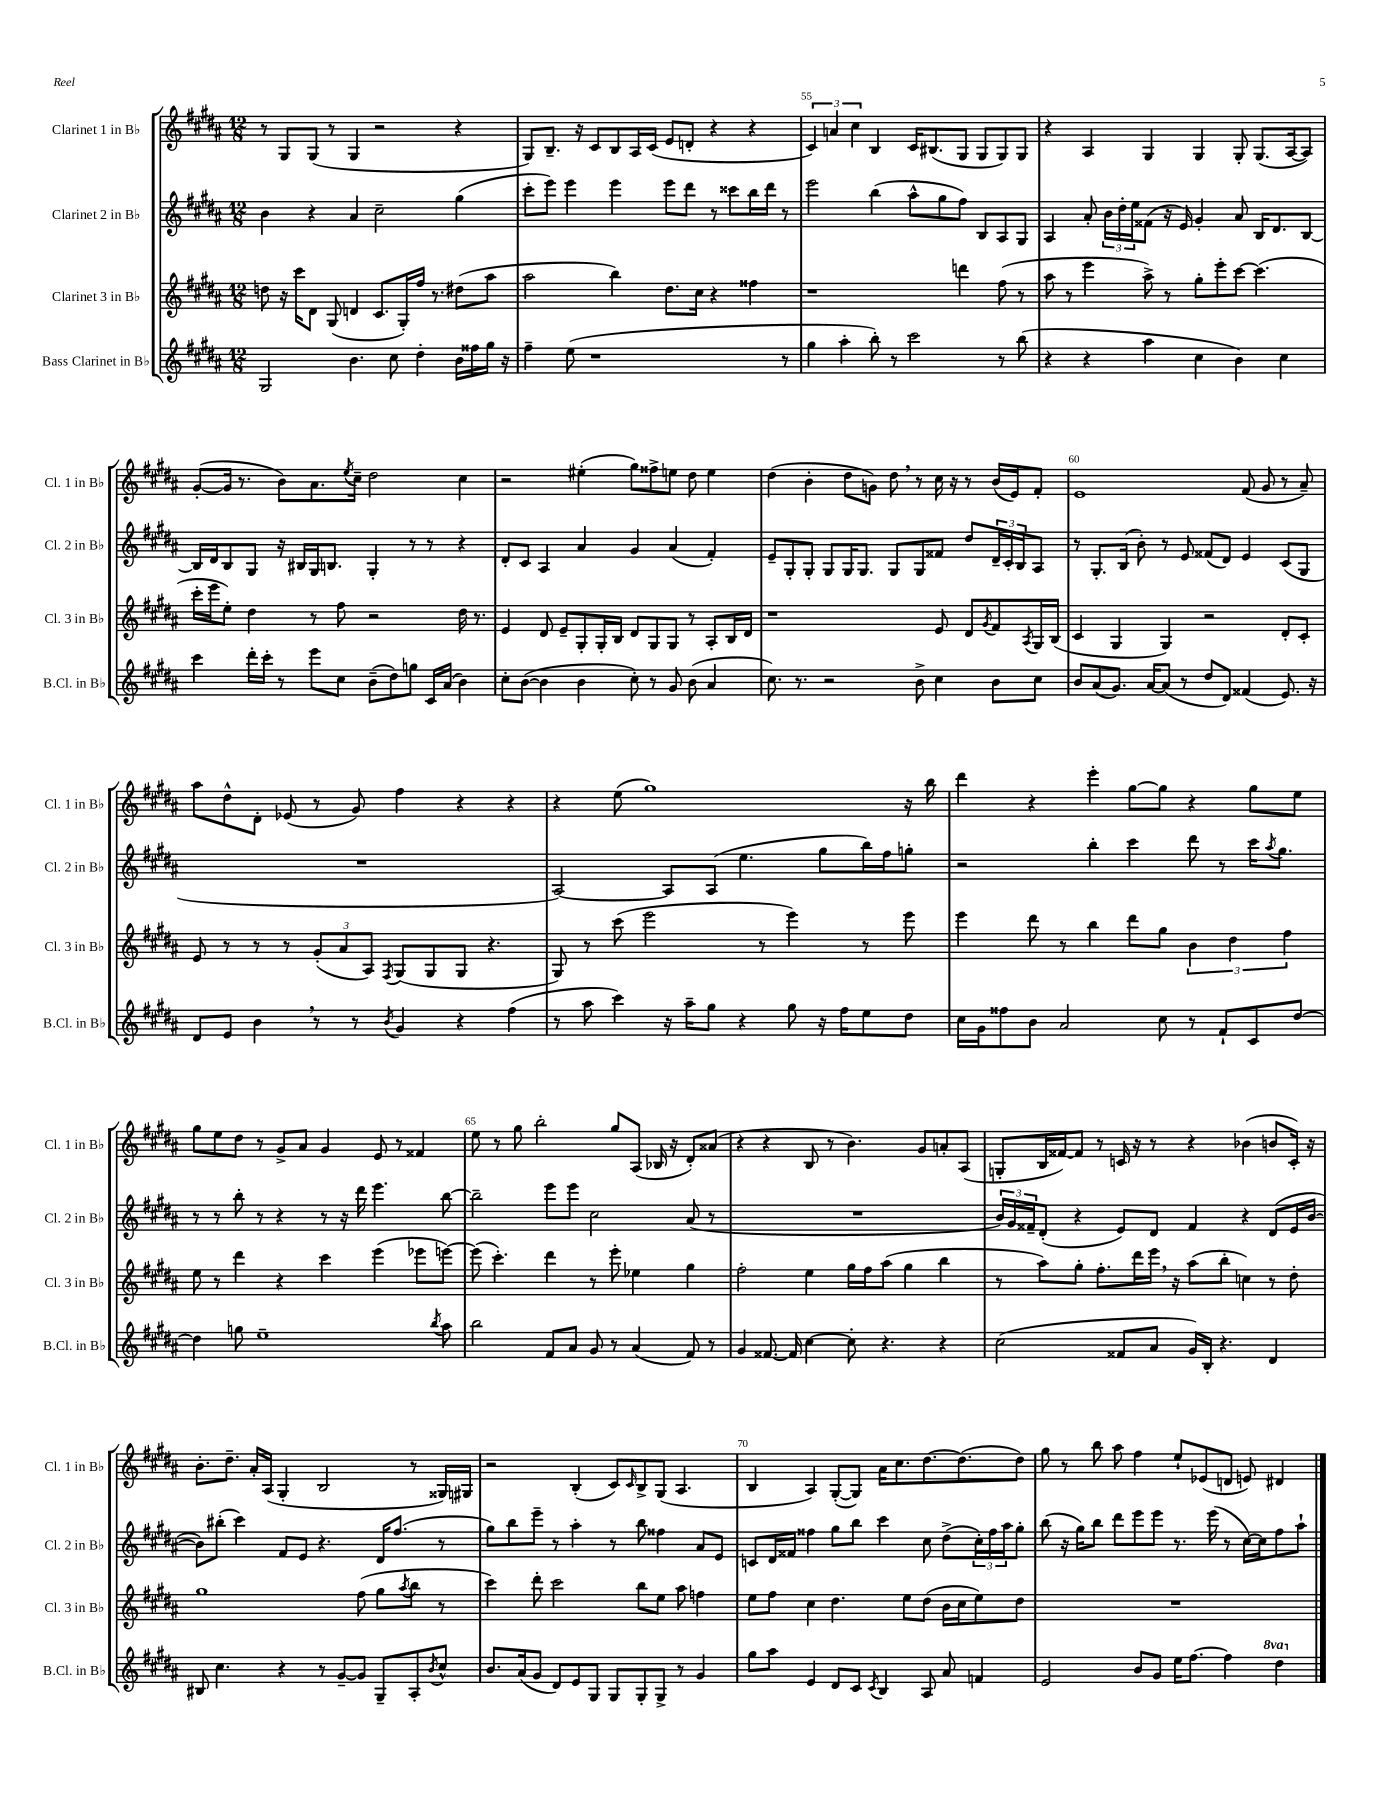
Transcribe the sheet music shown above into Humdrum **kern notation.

**kern	**kern	**kern	**kern
*part4	*part3	*part2	*part1
*staff4	*staff3	*staff2	*staff1
*I"Bass Clarinet in B♭	*I"Clarinet 3 in B♭	*I"Clarinet 2 in B♭	*I"Clarinet 1 in B♭
*I'B.Cl. in B♭	*I'Cl. 3 in B♭	*I'Cl. 2 in B♭	*I'Cl. 1 in B♭
*clefG2	*clefG2	*clefG2	*clefG2
*k[f#c#g#d#a#]	*k[f#c#g#d#a#]	*k[f#c#g#d#a#]	*k[f#c#g#d#a#]
*M12/8	*M12/8	*M12/8	*M12/8
=53	=53	=53	=53
2G#/	8ddn\	4b\	8r
.	16r	.	8G#/L
.	16ccc#\KL	.	.
.	8d#\J	4r	(8G#/J
.	(8G#/	.	8r
4.b\	4dn/	4a#/	4G#/
.	8.c#/L	2cc#~\	2r
8cc#\	.	.	.
.	16G#'/L)	.	.
4dd#'\	16ff#/JJ	.	.
.	8.r	.	.
16b\LL	(8dd#X\L	(4gg#\	4r
16ff##X\	.	.	.
16gg#\JJ	8aa#\J	.	.
16r	.	.	.
=54	=54	=54	=54
4ff#~\	2aa#\	8ccc#'\L	8G#/L)
.	.	8eee\J)	8.B~/J
(8ee\	.	4eee\	.
.	.	.	16r
1r	.	.	8c#/L
.	4bb\)	4eee\	8B/
.	.	.	16A#/L
.	.	.	(16c#/JJ
.	8.dd#\L	8eee\L	8e/L
.	.	8ddd#\J	8dn'/J
.	16cc#\Jk	.	.
.	4r	8r	4r
.	.	8ccc##X\L	.
.	4ff##X\	16bb\L	4r
.	.	16ddd#\JJ	.
8r	.	8r	.
=55	=55	=55	=55
4gg#\	1r	2eee\	6c#/)
.	.	.	6an/
4aa#'\	.	.	.
.	.	.	6cc#\
8bb'\)	.	(4bb\	4B/
8r	.	.	.
2ccc#\	.	8aa#^^\L	16c#/KL
.	.	.	(8.B#X/
.	.	8gg#\	.
.	4dddn\	8ff#\J)	8G#/J
.	.	8B/L	8G#/L
8r	(8ff#\	8A#/	8G#/)
(8bb\	8r	8G#/J	8G#/J
=56	=56	=56	=56
4r	8aa#\	4A#/	4r
.	8r	.	.
4r	4eee\	8a#'/	4A#/
.	.	24b\LL	.
.	.	24dd#'\	.
.	.	24ee\J	.
4aa#\	8aa#^\)	(8f##X\J	4G#/
.	8r	16r	.
.	.	16e/)	.
4cc#\	8gg#'\L	4g#'/	4G#/
.	8eee'\	.	.
4b\)	[8ccc#\J	8a#/	8G#'/
.	(4.ccc#\]	16B/KL	(8.G#/L
.	.	8.d#/	.
4cc#\	.	.	.
.	.	.	[16A#/k
.	.	[8B/J	8A#/J])
!!LO:LB:g=z
=57	=57	=57	=57
4ccc#\	16ccc#'\LL	16B/LL]	([8g#'/L
.	16eee\J	16d#/J	.
.	8ee'\J)	8B/	16g#/Jk]
.	.	.	8.r
16ddd#'\LL	4dd#\	8G#/J	.
16ccc#'\JJ	.	.	.
8r	.	16r	8b\L)
.	.	16B#X/LL	.
8eee\L	8r	16G#/J	8.a#\
.	.	8.Bn/J	.
8cc#\J	8ff#\	.	.
.	.	.	8qee/
.	.	.	16cc#~\Jk
(8b~\L	2r	4G#'/	2dd#\
8dd#\)	.	.	.
8ggn\J	.	8r	.
16c#/LL	.	8r	.
(16a#/JJ	.	.	.
4b\)	16dd#\	4r	4cc#\
.	8.r	.	.
=58	=58	=58	=58
8cc#'\L	4e/	8d#'/L	2r
([8b\J	.	8c#/J	.
4b\]	8d#/	4A#/	.
.	8e~/L	.	.
4b\	8G#'/	4a#/	(4ee#X'\
.	16G#'/L	.	.
.	16B/JJ	.	.
8cc#'\)	8d#/L	4g#/	8gg#\L)
8r	8G#/	.	8ff##X^\
8g#/	8G#/J	(4a#/	8een\J
(8b\	8r	.	8dd#\
4a#/	8A#'/L	4f#'/)	4ee\
.	16B/L	.	.
.	16d#/JJ	.	.
=59	=59	=59	=59
8.cc#\)	1r	8e~/L	(4dd#\
.	.	8G#'/	.
8.r	.	.	.
.	.	8G#'/J	4b'\
2r	.	8G#/L	.
.	.	16G#/K	8dd#\L
.	.	8.G#/J	.
.	.	.	8gn\J)
.	.	8G#/L	8dd#,\
8b^\	.	8G#/	8r
4cc#\	8e/	8f##X/J	16cc#\
.	.	.	16r
.	8d#/L	8dd#/L	8r
.	8qg#/	.	.
8b\L	8f#/	24d#~/L	(16b/LL
.	.	24c#'/	.
.	.	.	16e/J)
.	.	24B/J	.
.	8qA#/	.	.
8cc#\J	16G#/L	8A#/J	8f#'/J
.	(16B/JJ	.	.
=60	=60	=60	=60
8b/L	4c#/	8r	1e
(8a#/	.	8.G#'/L	.
8.g#/J)	4G#/	.	.
.	.	(16B/Jk	.
.	.	8b'\)	.
[16a#/KL	.	.	.
(8a#/J]	4G#/)	8r	.
8r	.	8e/	.
8dd#/L	2r	(8f##X/L	.
8d#/J)	.	8d#/J)	.
(4f##X/	.	4e/	(8f#/
.	.	.	8g#/
8.e/)	8d#'/L	(8c#/L	8r
.	8c#'/J	8G#/J	8a#~/)
16r	.	.	.
!!LO:LB:g=z
=61	=61	=61	=61
8d#/L	8e/	1.r	8aa#\L
8e/J	8r	.	8dd#^^\
4b,\	8r	.	8d#'\J
.	8r	.	(8e-X/
8r	(12g#'/L	.	8r
.	12a#/	.	.
8r	.	.	8g#/)
.	12A#/J)	.	.
8qb/	8qF#/	.	.
4g#/	(8G#/L	.	4ff#\
.	8G#/	.	.
4r	8G#/J	.	4r
.	4.r	.	.
(4ff#\	.	.	4r
=62	=62	=62	=62
8r	8G#/)	[2A#/)	4r
8aa#\	8r	.	.
4ccc#\)	(8ccc#\	.	(8ee\
.	2eee\	.	1gg#)
16r	.	8A#/L]	.
16aa#~\KL	.	.	.
8gg#\J	.	(8A#/J	.
4r	.	4.ee\	.
.	8r	.	.
8gg#\	4eee\)	.	.
16r	.	8gg#\L	.
16ff#\KL	.	.	.
8ee\	8r	16bb\L)	.
.	.	16ff#\J	.
8dd#\J	8eee\	8ggn'\J	16r
.	.	.	16bb\
=63	=63	=63	=63
16cc#\LL	4eee\	2r	4ddd#\
16g#\J	.	.	.
8ff##X\	.	.	.
8b\J	8ddd#\	.	4r
2a#/	8r	.	.
.	4bb\	4bb'\	4eee'\
.	8ddd#\L	4ccc#\	[8gg#\L
8cc#\	8gg#\J	.	8gg#\J]
8r	6b\	8ddd#\	4r
8f#`/L	.	8r	.
.	6dd#\	.	.
8c#/	.	16ccc#\KL	8gg#\L
.	.	8qaa#/	.
.	.	8.gg#\J	.
.	6ff#\	.	.
[8dd#/J	.	.	8ee\J
!!LO:LB:g=z
=64	=64	=64	=64
4dd#\]	8ee\	8r	8gg#\L
.	8r	8r	8ee\
8ggn\	4ddd#\	8bb'\	8dd#\J
1ee~	.	8r	8r
.	4r	4r	8g#^/L
.	.	.	8a#/J
.	4ccc#\	8r	4g#/
.	.	16r	.
.	.	16ddd#\	.
.	(4eee\	4.eee\	8e/
.	.	.	8r
.	8eee-X\L	.	4f##X/
8qbb/	.	.	.
8aa#\	[8eeen\J)	[8bb\	.
=65	=65	=65	=65
2bb\	(8eee\]	2bb~\]	8ee\
.	4.ccc#'\)	.	8r
.	.	.	8gg#\
.	.	.	2bb'\
8f#/L	4ddd#\	8eee\L	.
8a#/J	.	8eee\J	.
8g#/	8r	2cc#\	.
8r	8eee'\	.	8gg#/L
(4a#/	4ee-X\	.	(8A#/J
.	.	.	16B-X/
.	.	.	16r
8f#/)	4gg#\	(8a#/	8d#'/L)
8r	.	8r	(8a##X/J
=66	=66	=66	=66
4g#/	2ff#'\	1.r	4r
[8.f##X/	.	.	4r
16f##/]	.	.	.
[4cc#\	4ee\	.	8B/
.	.	.	8r
8cc#'\]	16gg#\LL	.	4.b\)
.	16ff#\J	.	.
4.r	(8aa#\J	.	.
.	4gg#\	.	.
.	.	.	8g#/L
4r	4bb\	.	8an'/
.	.	.	(8A#/J
=67	=67	=67	=67
(2cc#\	8r	24b/LL)	8Gn'/L
.	.	24g#/	.
.	.	24f##X~/J	.
.	8aa#\L)	(8d#'/J	16B/L
.	.	.	[16f##X/J)
.	8gg#'\J	4r	8f##/J]
.	8.ff#'\L	.	8r
8f##X/L	.	8e/L)	16cn/
.	16ddd#\L	.	16r
8a#/J	16eee,\JJ	8d#/J	8r
.	16r	.	.
16g#/LL)	(8aa#\L	4f##/	4r
16B'/JJ	.	.	.
4.r	8bb'\J	.	.
.	4ccn\)	4r	(4b-X\
4d#/	8r	(8d#/L	8bn/L
.	8dd#'\	16e/L	16c'/Jk)
.	.	[16b/JJ	16r
!!LO:LB:g=z
=68	=68	=68	=68
8B#X/	1gg#	8b\L])	8.b'\L
4.cc#\	.	(8bb#X'\J	.
.	.	.	8.dd#~\J
.	.	4ccc#\)	.
.	.	.	16a#'/LL
.	.	.	(16A#/JJ
4r	.	8f#/L	4G#'/
.	.	8e/J	.
8r	.	4.r	2B/
[8g#~/L	.	.	.
8g#/J]	(8ff#\	.	.
8G#~/L	8gg#\L	16d#/KL	.
.	.	(8.ff#/J	.
.	8qaa#/	.	.
8A#'/	8bb\J	.	8r
8qb/	.	.	.
8cc#^^/J	8r	8r	16G##X/LL)
.	.	.	16G#X/JJ
=69	=69	=69	=69
8.b/L	4ccc#\)	8gg#\L)	2r
.	.	8bb\	.
(16a#/k	.	.	.
8g#/J	8ddd#'\	8eee~\J	.
8d#/L)	2ccc#\	8r	.
8e/	.	4aa#'\	(4B'/
8G#/J	.	.	.
8G#/L	.	8r	8c#/L)
.	.	.	16qqc#/
8G#'/	8bb\L	8bb\	8B^/
8G#^/J	8ee\J	4ff##X\	(8G#/J
8r	8aa#\	.	4.A#/
4g#/	4ffn\	8a#/L	.
.	.	8e/J	.
=70	=70	=70	=70
8gg#\L	8ee\L	8cn/L	4B/
8aa#\J	8ff#\J	16d#/L	.
.	.	16f##X/JJ	.
4e/	4cc#\	4ff##X\	4A#/)
8d#/L	4.dd#\	8gg#\L	([8G#'/L
8c#/J	.	8bb\J	8G#/J])
8qc#/	.	.	.
4B/	.	4ccc#\	16a#\KL
.	.	.	8.cc#\
.	8ee\L	.	.
8A#/	(8dd#\J	8cc#\	[8.dd#\
8a#/	16b\LL	(8dd#^\L	.
.	16cc#\J	.	(8.dd#\]
4fn/	8ee\)	24cc#'\L)	.
.	.	24ff##\	.
.	.	24aa#\J	.
.	8dd#\J	8gg#'\J	8dd#\J)
=71	=71	=71	=71
2e/	1.r	(8bb\	8gg#\
.	.	16r	8r
.	.	16gg#\KL)	.
.	.	8bb\J	8bb\
.	.	8ddd#\L	8aa#\
8b/L	.	8eee\	4ff#\
8g#/J	.	8eee\J	.
16ee\KL	.	8.r	8ee`/L
[8.ff#\J	.	.	.
.	.	.	(8e-X/
.	.	(16eee\	.
4ff#\]	.	8r	8dn/J
.	.	[16cc#\LL)	8en/)
.	.	16cc#\J]	.
*8va	*	*	*
4ddd#\	.	8ff#\	4d#X/
.	.	8aa#`\J	.
*X8va	*	*	*
==	==	==	==
*-	*-	*-	*-
